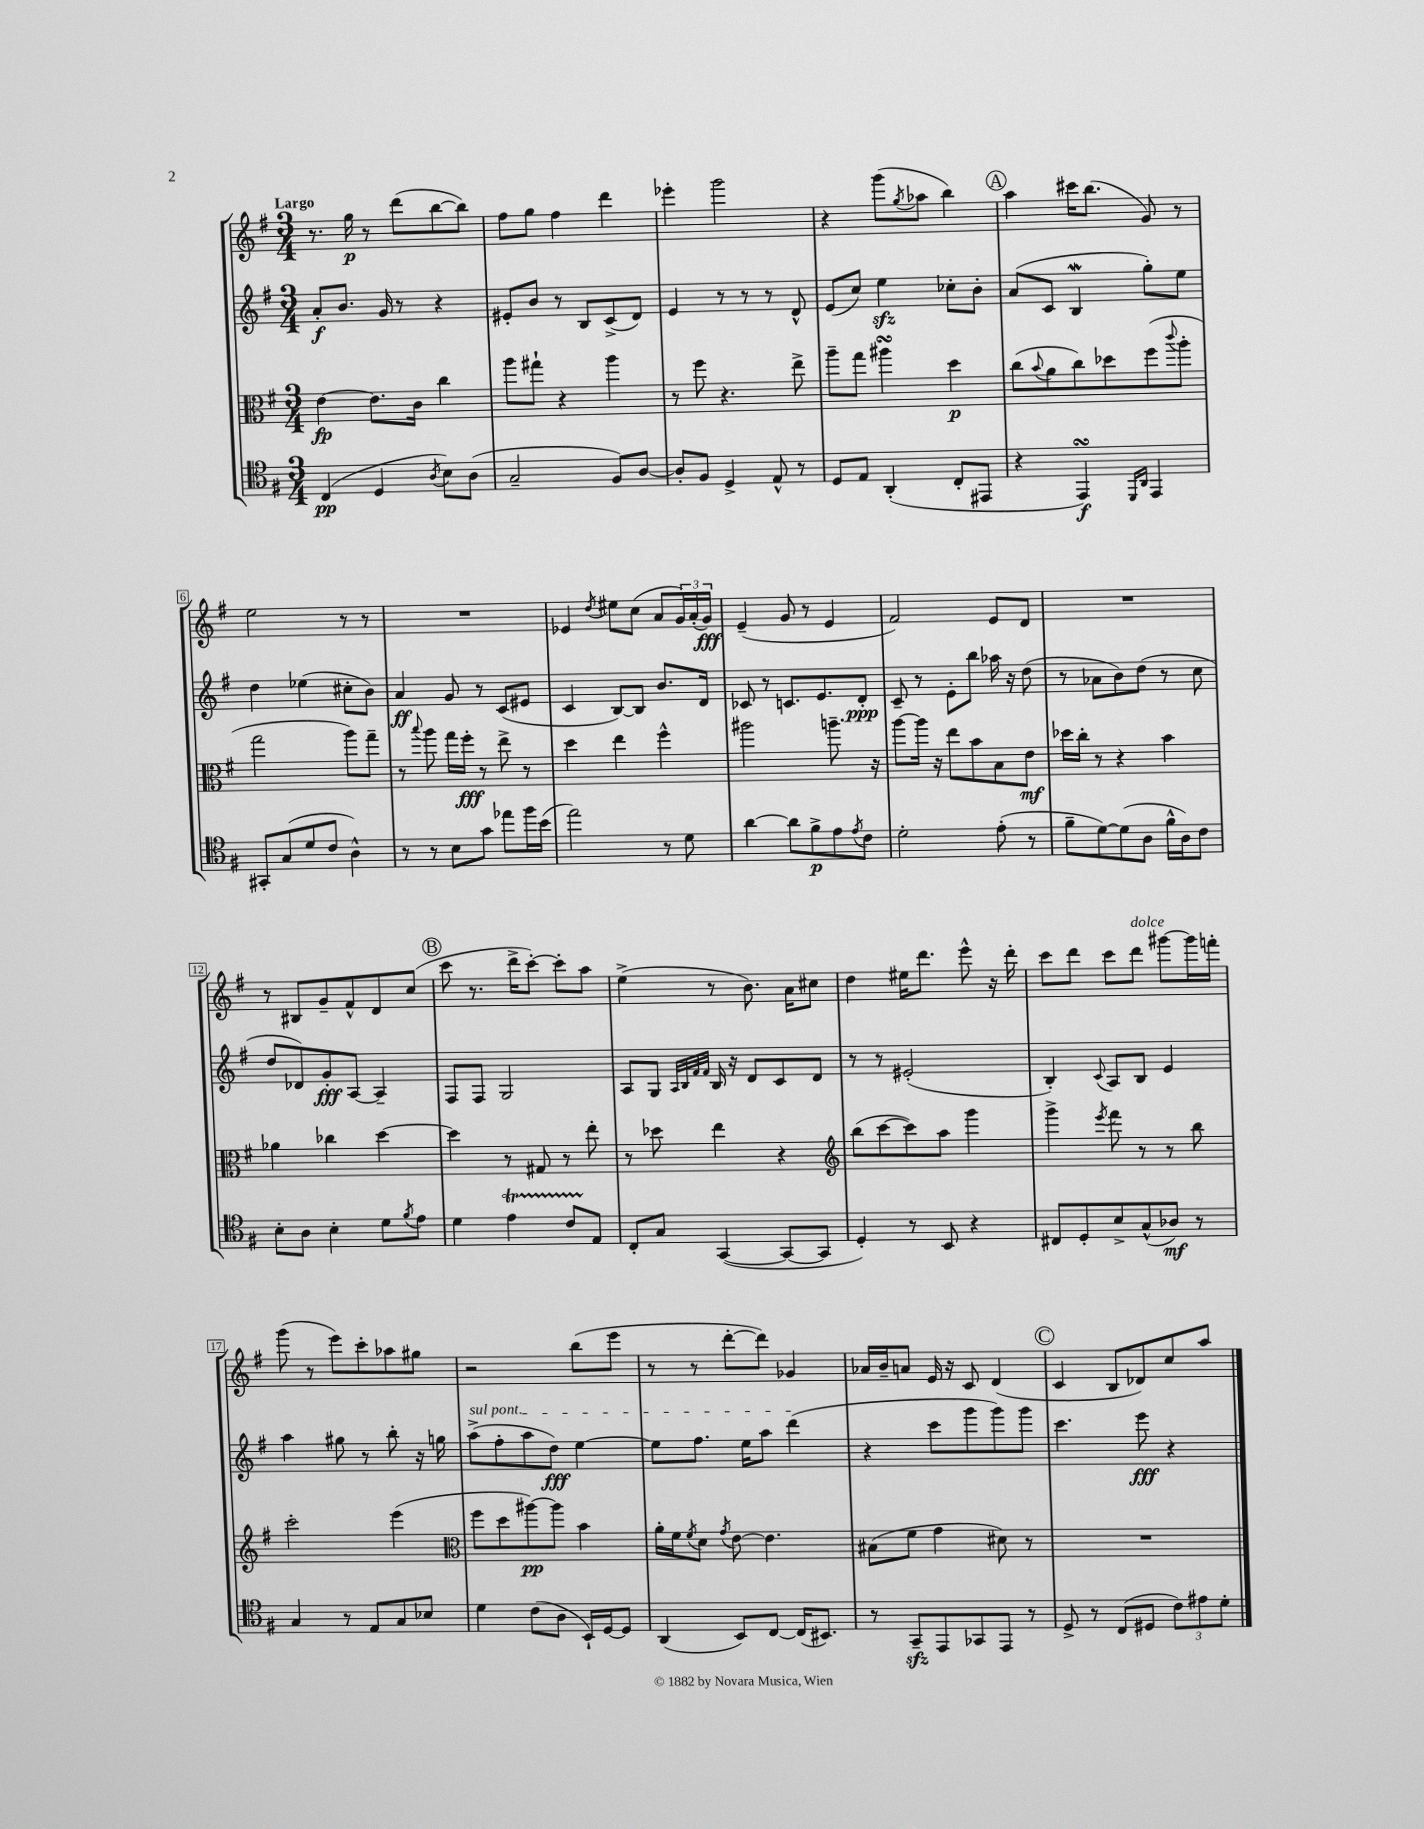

**kern	**kern	**kern	**kern
*staff4	*staff3	*staff2	*staff1
*clefC4	*clefC3	*clefG2	*clefG2
*k[f#]	*k[f#]	*k[f#]	*k[f#]
*M3/4	*M3/4	*M3/4	*M3/4
(4C/	[4e\	8a'/L	8.r
.	.	8.b/J	.
.	.	.	16gg\
4D/	8.e\]L	.	8r
.	.	16g/	.
.	.	8r	(8ddd\L
.	16c\Jk	.	.
8qA/	.	.	.
8B\L)	4cc\	4r	[8bb\
(8A\J	.	.	8bb\]J)
=	=	=	=
2G~/	8aa\L	8e#'/L	8ff#\L
.	8gg#`\J	8b/J	8gg\J
.	4r	8r	4ff#\
.	.	8B/L	.
8F#/L)	4aa\	(8c^/	4ddd\
[8A/J	.	8d/J)	.
=	=	=	=
8A'/]L	8r	4e/	4eee-'\
8F#/J	8ff#\	.	.
4D^/	4.r	8r	2ggg\
.	.	8r	.
8E^^/	.	8r	.
8r	8ee^\	8d^^/	.
=	=	=	=
8D/L	8aa~\L	(8e/L	4r
8E/J	8gg\J	8cc/J)	.
(4AA'/	4aa#\	4ee\	(8ggg\L
.	.	.	8qgg/
.	.	.	8aa-\J
8C'/L	4dd\	8cc-'\L	4bb\)
8EE#/J	.	8b'\J	.
=	=	=	=
4r	(8cc\L	(8a/L	4aa\
.	8qqb/	.	.
.	8a\	8c/J	.
4EE/)	8cc\)	4B/	16ccc#\LK
.	.	.	(8.bb\J
.	8dd-\	.	.
16qqDD/LL	.	.	.
16qqAA/JJ	.	.	.
4EE/	(8ff#\	8gg'\L)	8g/)
.	8qqccc/	.	.
.	8aa'\J	8ee\J	8r
=	=	=	=
8GG#'/L	2gg\	4dd\	2ee\
(8G/	.	.	.
8d/	.	(4ee-\	.
8c/J	.	.	.
4A^^\)	8aa\L)	8cc#'\L	8r
.	8gg~\J	8b\J)	8r
=	=	=	=
8r	8r	4a/	2.r
.	8qqbb/	.	.
8r	8aa\	.	.
8B\L	16gg\LL	8g/	.
.	16ff#'\JJ	.	.
8g\J	8r	8r	.
8ee-\L	8ee^\	(8c/L	.
16ff#\L	8r	8e#/J	.
(16b\JJ	.	.	.
=	=	=	=
2ee\)	4dd\	4c/	4e-/
.	.	.	8qdd/
.	4ee\	[8B/L)	8ee#\L
.	.	8B/]J	(8cc\J
8r	4ff#^^\	8.b/L	8a/L
8d\	.	.	24g/L)
.	.	.	(24a'/
.	.	16d/Jk	.
.	.	.	24g/JJ)
=	=	=	=
[4a\	2aa#\	8c-/	(4e~/
.	.	8r	.
8a\]L	.	8.c/L	8g/
8f#^\	.	.	8r
.	.	8.e/	.
8e\	8.aa~\	.	4e/
8qe/	.	.	.
8c\J	.	8d'/J	.
.	16r	.	.
=	=	=	=
2d'\	[8aa\L	8c~/	2f#/)
.	16aa\]Jk	8r	.
.	16r	.	.
.	8ee\L	8e'\L	.
.	8b\	8bb\J	.
(8e'\	8B\	16aa-\	8e/L
.	.	16r	.
8r	8e\J	(8dd\	8d/J
=	=	=	=
8f#~\L	16dd-\LL	8r	2.r
.	16cc'\JJ	.	.
[8d\)	8r	8a-\L	.
(8d\]	4r	8b\)	.
8A\J	.	(8dd\J	.
16f#^^\LL	4b\	8r	.
16A\J)	.	.	.
8c\J	.	8cc\	.
=	=	=	=
8B'\L	4a-\	8dd/L	8r
8A\J	.	8d-/)	8B#/L
4B'\	4cc-\	8g'/	8g~/
.	.	[8A/J	8f#^^/
8d\L	[4dd\	4A~/]	8d/
8qf#/	.	.	.
8e\J	.	.	(8cc/J
=	=	=	=
4d\	4dd\]	8F#/L	8ccc\
.	.	8F#/J	8.r
4e\	8r	2G/	.
.	.	.	16ddd^\LK
.	8G#/	.	[8ccc'\J)
8c/L	8r	.	8ccc'\]L
8E/J	8ee'\	.	8aa\J
=	=	=	=
8C'/L	8r	8A/L	(4ee^\
8G/J	8dd-\	8G/J	.
.	.	32qqA/LLL	.
.	.	32qqB/	.
.	.	32qqf#/	.
.	.	32qqf#/JJJ	.
([4GG/	4ee\	16B/	8r
.	.	16r	.
.	.	8d/L	8.b\)
8GG/_L	4r	8c/	.
.	.	.	16a\LK
8GG/]J	.	8d/J	8cc#\J
=	=	=	=
*	*clefG2	*	*
4D'/)	(8bb\L	8r	4dd\
.	[8ccc\	8r	.
8r	8ccc\])	(2e#'/	16ee#\LK
.	.	.	8.ddd\J
8BB/	8aa\J	.	.
4r	4ggg\	.	8eee^^\
.	.	.	16r
.	.	.	16ddd'\
=	=	=	=
8C#/L	4ggg^\	4B'/)	8ccc\L
8D'/	.	.	8ddd\J
.	8qeee/	8qqc/	.
8B^/	8fff#\	8A/L	8ccc\L
(8G^^/	8r	8B/J	8ddd\J
8A-/J)	8r	4e/	[8ggg#\L
8r	8bb\	.	16ggg#\]L
.	.	.	16fff'\JJ
=	=	=	=
4G/	2ccc'\	4aa\	(8ggg\
.	.	.	8r
8r	.	8gg#\	8eee\L)
8E/L	.	8r	8ccc'\
8G/	(4eee\	8bb'\	8aa-\
8B-/J	.	16r	8gg#\J
.	.	16gg\	.
=	=	=	=
*	*clefC3	*	*
4d\	8ff#\L	(8aa^\L	2r
.	8dd\	8ff#'\	.
(8c\L	[8aa#\)	8aa\	.
8A\J	8aa#\]J	8dd\J)	.
16BB`/LL)	4b\	[4ee\	(8bb\L
[16D/J	.	.	.
8D/]J	.	.	8eee\J
=	=	=	=
(4AA/	16a'\LL	8ee\]L	8r
.	16f#\J	.	.
.	8qf#/	.	.
.	8d\J	8.ff#\J	8r
.	8qg/	.	.
8BB/L)	[8e\	.	[8ddd'\L
.	.	16ee\LK	.
[8C/J	4.e\]	8aa\J	8ddd\]J)
(16C/]LK	.	(4ddd\	4g-/
8.BB#/J)	.	.	.
=	=	=	=
8r	(8B#\L	4r	16a-/LL
.	.	.	16b~/J
8GG~/L	8f#\J	.	8a/J
8EE/	4g\	8ccc\L	16e/
.	.	.	16r
8GG-/	.	8ggg\	8c/
8EE/J	8d#\)	8ggg\)	(4d/
8r	8r	8ggg\J	.
=	=	=	=
8D^/	2.r	4.ccc\	4c/
8r	.	.	.
(8C/L	.	.	8B/L
8D#/J	.	8eee\	8d-/)
12c\L)	.	4r	8cc/
12e#\	.	.	.
.	.	.	8aa/J
12d'\J	.	.	.
==	==	==	==
*-	*-	*-	*-
